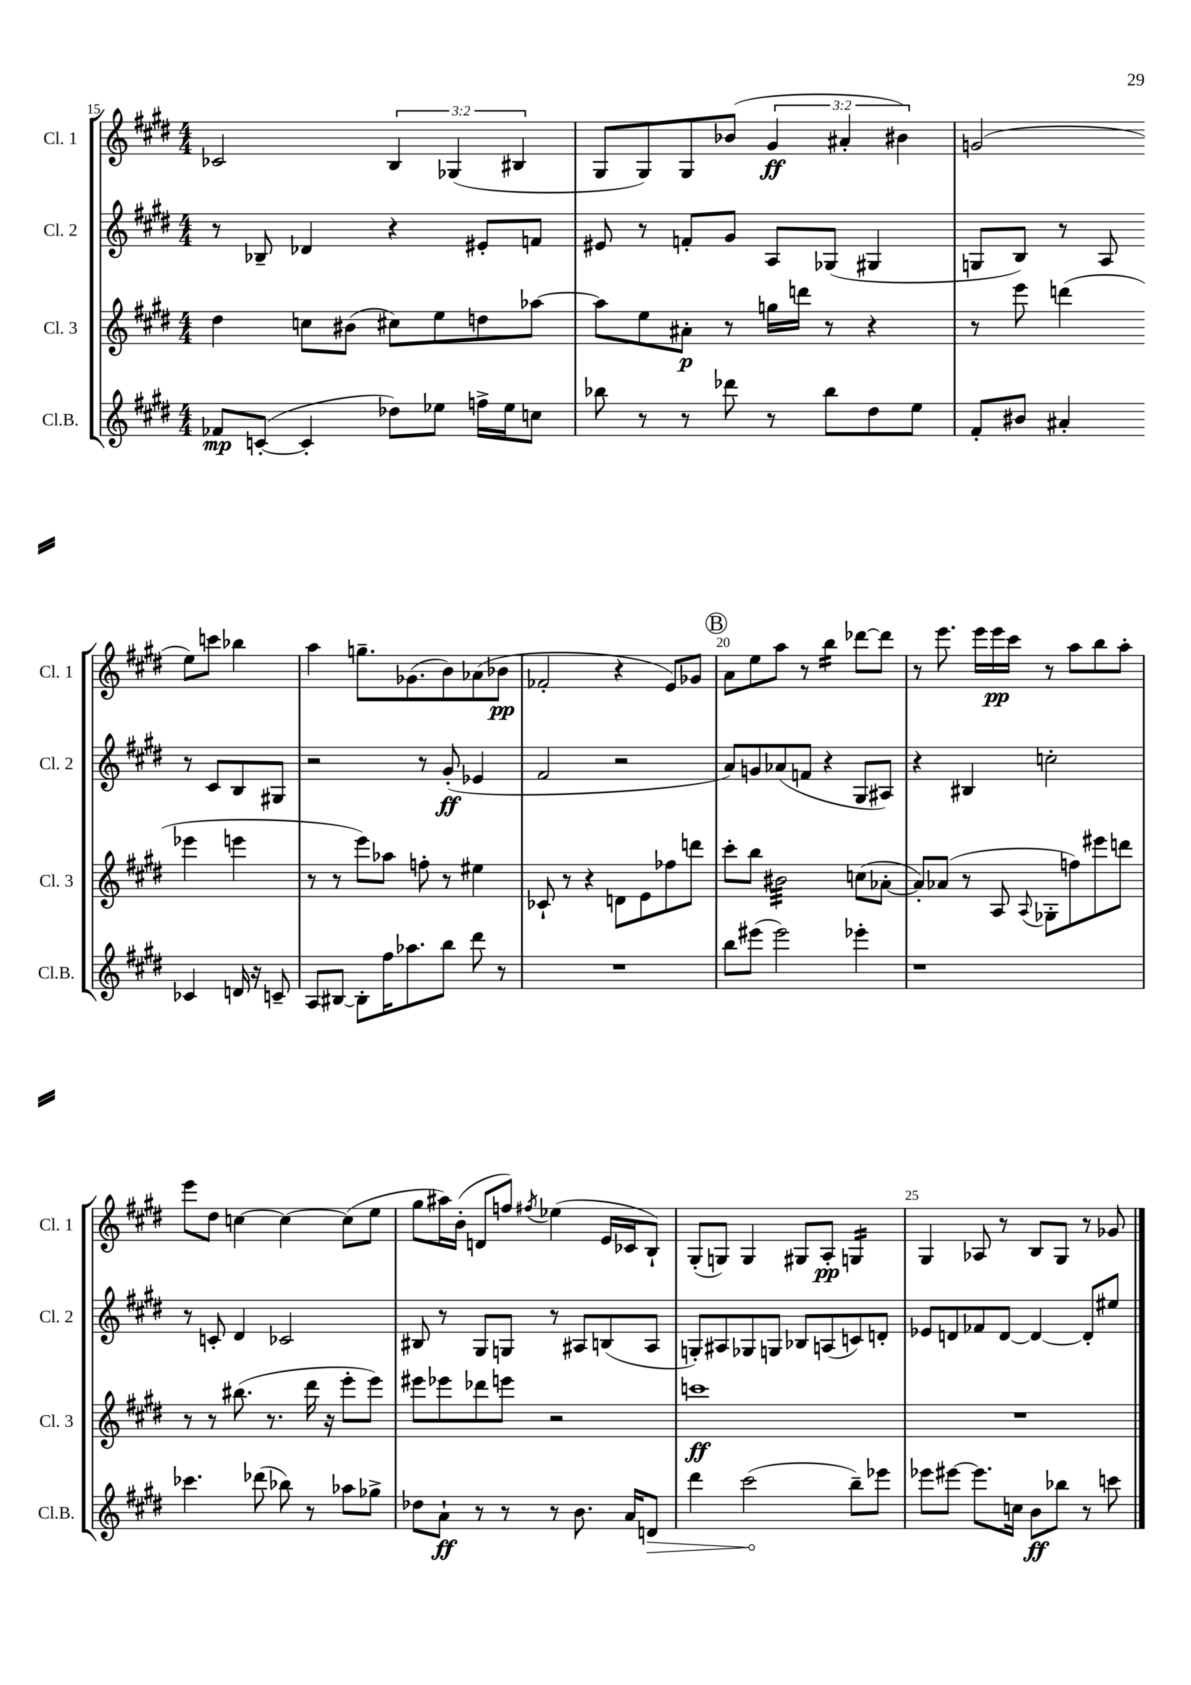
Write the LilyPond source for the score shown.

<<
\new StaffGroup <<
\new Staff = "s0" \with { instrumentName = "Cl. 1" shortInstrumentName = "Cl. 1" } {
    \clef treble \key e \major \numericTimeSignature \time 4/4 \override Staff.TupletNumber.text = #tuplet-number::calc-fraction-text
    ces'2 \tuplet 3/2 { b4 ges4( bis4 } |
    gis8 gis8) gis8 bes'8( \tuplet 3/2 { gis'4\ff ais'4-. bis'4) } |
    g'2( e''8) c'''8 bes''4 |
    a''4 g''8.-- ges'8.( b'8) aes'8( bes'8\pp |
    fes'2-. r4 e'8) ges'8 |
    \mark \markup { \circle "B" } a'8 e''8 a''8 r8 b''4:16 des'''8~ des'''8 |
    r8 e'''8. e'''16 e'''16\pp cis'''16 r8 a''8 b''8 a''8-. |
    e'''8 dis''8 c''4~ c''4~ c''8( e''8 |
    gis''8 ais''16) b'16-.( d'8 f''8) \acciaccatura { fis''8 } ees''4( e'16 ces'16 b8-!) |
    gis8-.( g8) g4 gis8 a8-.\pp g4:16 |
    gis4 aes8 r8 b8 gis8 r8 ges'8 \bar "|." |
}
\new Staff = "s1" \with { instrumentName = "Cl. 2" shortInstrumentName = "Cl. 2" } {
    \clef treble \key e \major \numericTimeSignature \time 4/4
    r8 bes8-- des'4 r4 eis'8-. f'8 |
    eis'8 r8 f'8-. gis'8 a8 ges8( gis4 |
    g8 b8) r8 a8 r8 cis'8 b8 gis8 |
    r2 r8 gis'8-.\ff( ees'4 |
    fis'2 r2 |
    \mark \markup { \circle "B" } a'8) g'8 aes'8( f'8 r4 gis8 ais8) |
    r4 bis4 c''2-. |
    r8 c'8-. dis'4 ces'2 |
    bis8 r8 gis8 g8 r8 ais8 b8( ais8 |
    g8-.) ais8 ges8 g8 bes8 a8( c'8) d'8-. |
    ees'8 d'8 fes'8 d'8~ d'4~ d'8-. eis''8 \bar "|." |
}
\new Staff = "s2" \with { instrumentName = "Cl. 3" shortInstrumentName = "Cl. 3" } {
    \clef treble \key e \major \numericTimeSignature \time 4/4
    dis''4 c''8 bis'8( cis''8) e''8 d''8 aes''8~ |
    aes''8 e''8 ais'8-.\p r8 g''16 d'''16 r8 r4 |
    r8 e'''8 d'''4( ees'''4 e'''4 |
    r8 r8 e'''8) aes''8 f''8-. r8 eis''4 |
    ces'8-! r8 r4 d'8 e'8 fes''8 d'''8 |
    \mark \markup { \circle "B" } cis'''8-. b''8 bis'2:32 c''8( aes'8~-. |
    aes'8-.) aes'8( r8 a8 \appoggiatura { a8 } ges8-. f''8) eis'''8 d'''8 |
    r8 r8 bis''8.( r8. dis'''16 r16 e'''8-. e'''8) |
    eis'''8 ees'''8 des'''8 e'''8 r2 |
    c'''1\ff |
    R1 \bar "|." |
}
\new Staff = "s3" \with { instrumentName = "Cl.B." shortInstrumentName = "Cl.B." } {
    \clef treble \key e \major \numericTimeSignature \time 4/4
    fes'8\mp c'8~-.( c'4-. des''8) ees''8 f''16-> ees''16 c''8 |
    bes''8 r8 r8 des'''8 r8 bes''8 dis''8 e''8 |
    fis'8-. bis'8 ais'4-. ces'4 d'16 r16 c'8-- |
    a8 bis8~ bis8-. fis''16 aes''8. b''8 dis'''8 r8 |
    R1 |
    \mark \markup { \circle "B" } b''8 eis'''8( eis'''2) ees'''4-. |
    r1 |
    ces'''4. des'''8( bes''8) r8 aes''8 ges''8-> |
    des''8 a'8-!\ff r8 r8 r8 b'8. a'16 \once \override Hairpin.circled-tip = ##t d'8\> |
    dis'''4 cis'''2\!( b''8--) ees'''8 |
    ees'''8 eis'''8~ eis'''8. c''16 b'8\ff bes''8 r8 c'''8 \bar "|." |
}
>>
>>
\layout { \context { \Score currentBarNumber = #15 \override BarNumber.break-visibility = ##(#f #t #t) barNumberVisibility = #(every-nth-bar-number-visible 5) } }
